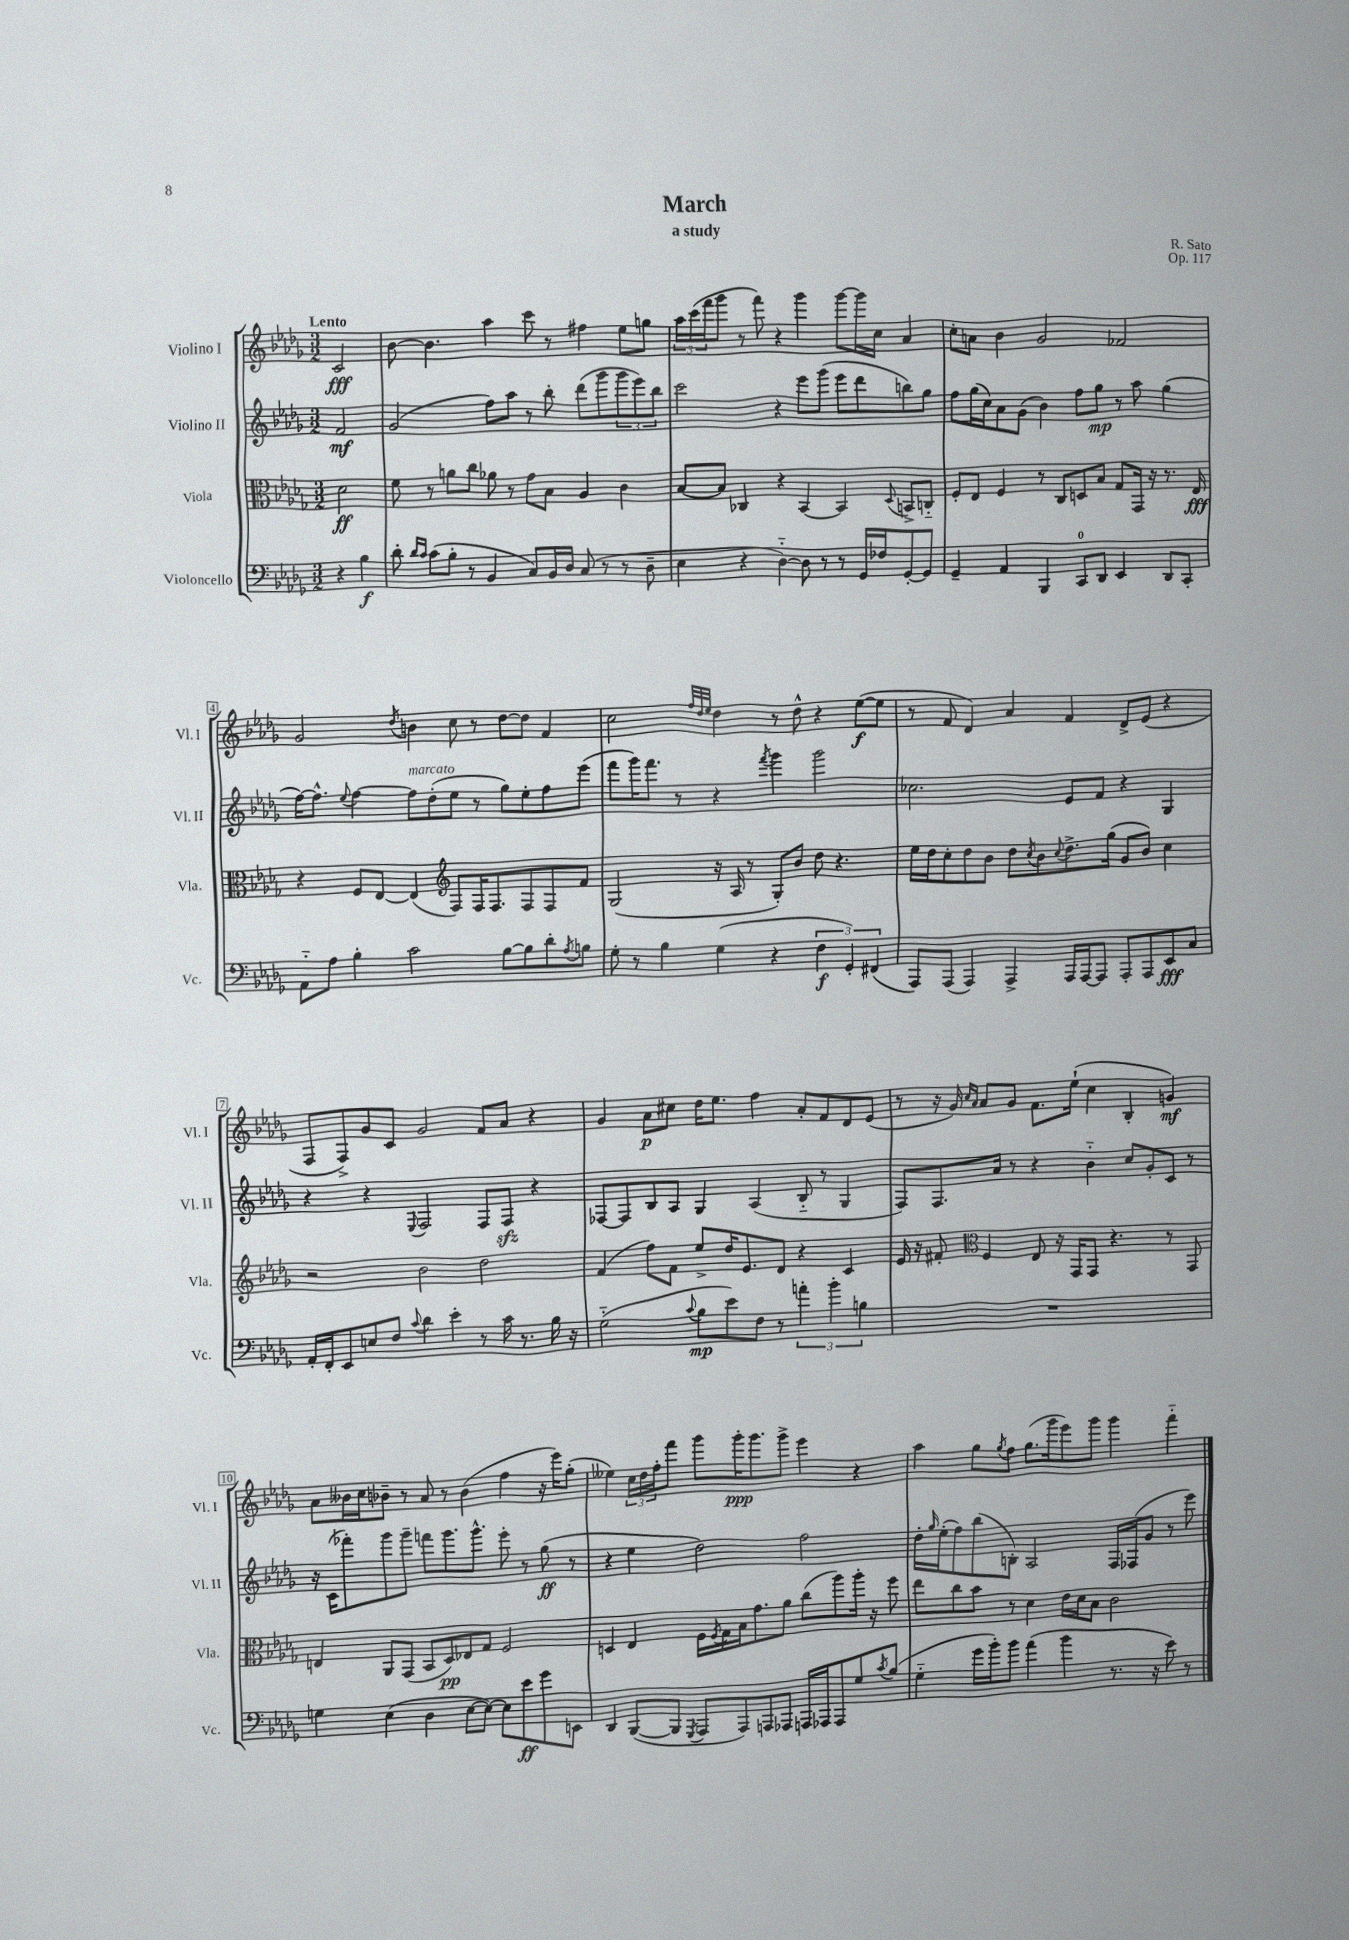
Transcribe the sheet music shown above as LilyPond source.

\header { title = "March" composer = "R. Sato" subtitle = "a study" opus = "Op. 117" }
<<
\new StaffGroup <<
\new Staff = "s0" \with { instrumentName = "Violino I" shortInstrumentName = "Vl. I" } {
    \clef treble \key des \major \numericTimeSignature \time 3/2 \partial 2 \tempo "Lento"
    c'2\fff |
    bes'8~ bes'4. aes''4 c'''8 r8 fis''4 ees''8 g''8 |
    \tuplet 3/2 { aes''16 c'''16( f'''16 } ges'''8 r8 f'''8) r4 ges'''4 ges'''8~ ges'''16 c''16 aes'4 |
    c''8-. a'8 bes'4 ges'2 fes'2 |
    ges'2 \acciaccatura { des''8 } b'4 c''8 r8 des''8~ des''8 f'4 |
    c''2 \grace { f''32 des''32 ees''32 } des''4 r8 des''8-^ r4 ees''8~\f( ees''8 |
    r8 f'8 des'4) aes'4 f'4 des'8-> ees'8( r4 |
    f8 f8->) ges'8 c'8 ges'2 f'8 aes'8 r4 |
    ges'4 aes'8\p cis''8 des''16 ees''8. f''4 aes'8-. f'8 des'8 ees'8( |
    r8 r16 ges'16) \grace { c''16 aes'16 } aes'8 ges'8 f'8. ees''16-!( c''4 bes4-. g'4\mf) |
    aes'8 beses'16 c''16 bes'8-- r8 aes'8 r8 bes'4( f''4 r16 ees'''16) ges''8-.( |
    eeses''4) \tuplet 3/2 { c''16 des''16 f''16-. } f'''8 ges'''8 ges'''16-.\ppp ges'''8. ges'''8-> ees'''4 r4 |
    aes''4 ges''8 \acciaccatura { ges''8 } f''8 ges''8.( ges'''16 ees'''8) ges'''8 ges'''4 f'''4-_ \bar "|." |
}
\new Staff = "s1" \with { instrumentName = "Violino II" shortInstrumentName = "Vl. II" } {
    \clef treble \key des \major \numericTimeSignature \time 3/2 \partial 2
    f'2\mf |
    ges'2( f''8) aes''8 r8 bes''8-. des'''8( ges'''8 \tuplet 3/2 { ges'''8 ees'''8) bes''8 } |
    c'''2 r4 ees'''8 ges'''8( ees'''8 des'''8 b''8) ges''8 |
    f''8 ges''16( c''16) aes'8 ges'8( bes'4) f''8 ges''8\mp r8 aes''8 ges''4( |
    f''16~) f''8.-^ \appoggiatura { ees''8 } f''4~ f''8^\markup { \italic "marcato" } des''8-.( ees''8 r8 ges''8) ees''8-. f''8 ees'''8( |
    f'''8 ges'''16) f'''8. r8 r4 \acciaccatura { f'''8 } ges'''4 ges'''2 |
    ces''2. ees'8 f'8 r4 ges4 |
    r4 r4 \appoggiatura { ees8 } f2 f8 f8\sfz r4 |
    fes8~ fes8 bes8 aes8 ges4 aes4( bes8-_ r8 ges4 |
    f8) f8. aes'16 r8 r4 bes'4-_ c''8 ges'8-. c'8 r8 |
    r16 c'16( fes'''8-.) ges'''8 ges'''8-- f'''8 ges'''8. ges'''8.-^ ees'''8-. r8 ges''8\ff( r8 |
    r4 ees''4 des''2) f''2 |
    des''16-. \grace { ges''16 } ees''16-.( f''8) bes''8( b8-.) aes2 f16 fes16( ges'8 r8 ees'''8) \bar "|." |
}
\new Staff = "s2" \with { instrumentName = "Viola" shortInstrumentName = "Vla." } {
    \clef alto \key des \major \numericTimeSignature \time 3/2 \partial 2
    des'2\ff |
    f'8 r8 a'8 c''8 aes'8 r8 ges'8 bes8 aes4 c'4 |
    bes8~ bes8 ces4 r4 bes,4~ bes,4 \appoggiatura { des8 } b,8-> c8-_ |
    f8-. ees8 f4 r8 c8 d8 bes8 ges8 ges,16 r16 r8. ees16\fff |
    r4 f8 ees8~ ees4( \clef treble f8) f16 f8. f8 f8 f'8 |
    ges2( r16 aes16 r8 ges8-.) bes'8 des''8 r4. |
    ees''16 des''16 c''8-. des''8 bes'8 des''8 \acciaccatura { c''8 } bes'8 \appoggiatura { c''8 } des''8.-> ges''16( ges'8 bes'8) c''4 |
    r2 bes'2 des''2 |
    f'4( f''8) f'8 ees''8-> des''16 ees'8. des'8 r4 c'4 |
    ees'16 r16 fis'8-. \clef alto f4 ees8 r16 ges,16 ges,8 r4. r8 ges,8 |
    e4 aes,8 ges,8( bes,8 des8\pp) ees8 ges8 f2 |
    d4 ees4 f16 \acciaccatura { f8 } ges16 bes16 ges'8. aes'8 c''8( aes''8) aes''16-. r16 f''8 |
    ees''8 c''8 bes'8 r8 des'4 ees'16 des'16 bes8 c'2 \bar "|." |
}
\new Staff = "s3" \with { instrumentName = "Violoncello" shortInstrumentName = "Vc." } {
    \clef bass \key des \major \numericTimeSignature \time 3/2 \partial 2
    r4 bes4\f |
    des'8-. \grace { des'16 c'16 } c'8( bes8-. r8 bes,4 c8) bes,16 des16 c8( r8 r8 des8-- |
    ees4 r4 des4~-_) des8 r8 r8 ges,16 fes16 ges,8~-. ges,8 |
    ges,4-- aes,4 bes,,4 c,8-0 des,8 ees,4 des,8 c,8-. |
    aes,8-_ aes8 bes4-. c'2 bes8~ bes8 des'8-. \acciaccatura { aes8 } b8 |
    ges8-. r8 bes4 ges4( r4 \tuplet 3/2 { f4\f ges,4-.) fis,4( } |
    aes,,8) aes,,8( aes,,4) aes,,4-> aes,,16 aes,,16~ aes,,8 aes,,8-. aes,,8 ees,8\fff c8 |
    aes,16-. f,16-. ees,8 e8 f8 \appoggiatura { c'8 } des'4 ees'4-. r8 c'16 r8. bes16 r16 |
    ges2-_( \appoggiatura { c'8 } bes8\mp ees'8) f8 r8 \tuplet 3/2 { a'4-. bes'4-. b4 } |
    R1. |
    g4 ees4( des4 ees8~ ees8~) ees8 ees'8\ff ges'8 e,8 |
    des,4 bes,,8~( bes,,8 \acciaccatura { ges,,8 } aes,,8 aes,,8) a,,8 aes,,8 a,,16 aes,,16 aes,,8 ges8 \acciaccatura { c'8 } bes8( |
    ges4-_ ges'16 bes'16-.) bes'8 aes'4( bes'4 r8. r16 ees'8) r8 \bar "|." |
}
>>
>>
\layout { \context { \Score \override BarNumber.stencil = #(make-stencil-boxer 0.1 0.3 ly:text-interface::print) } }
